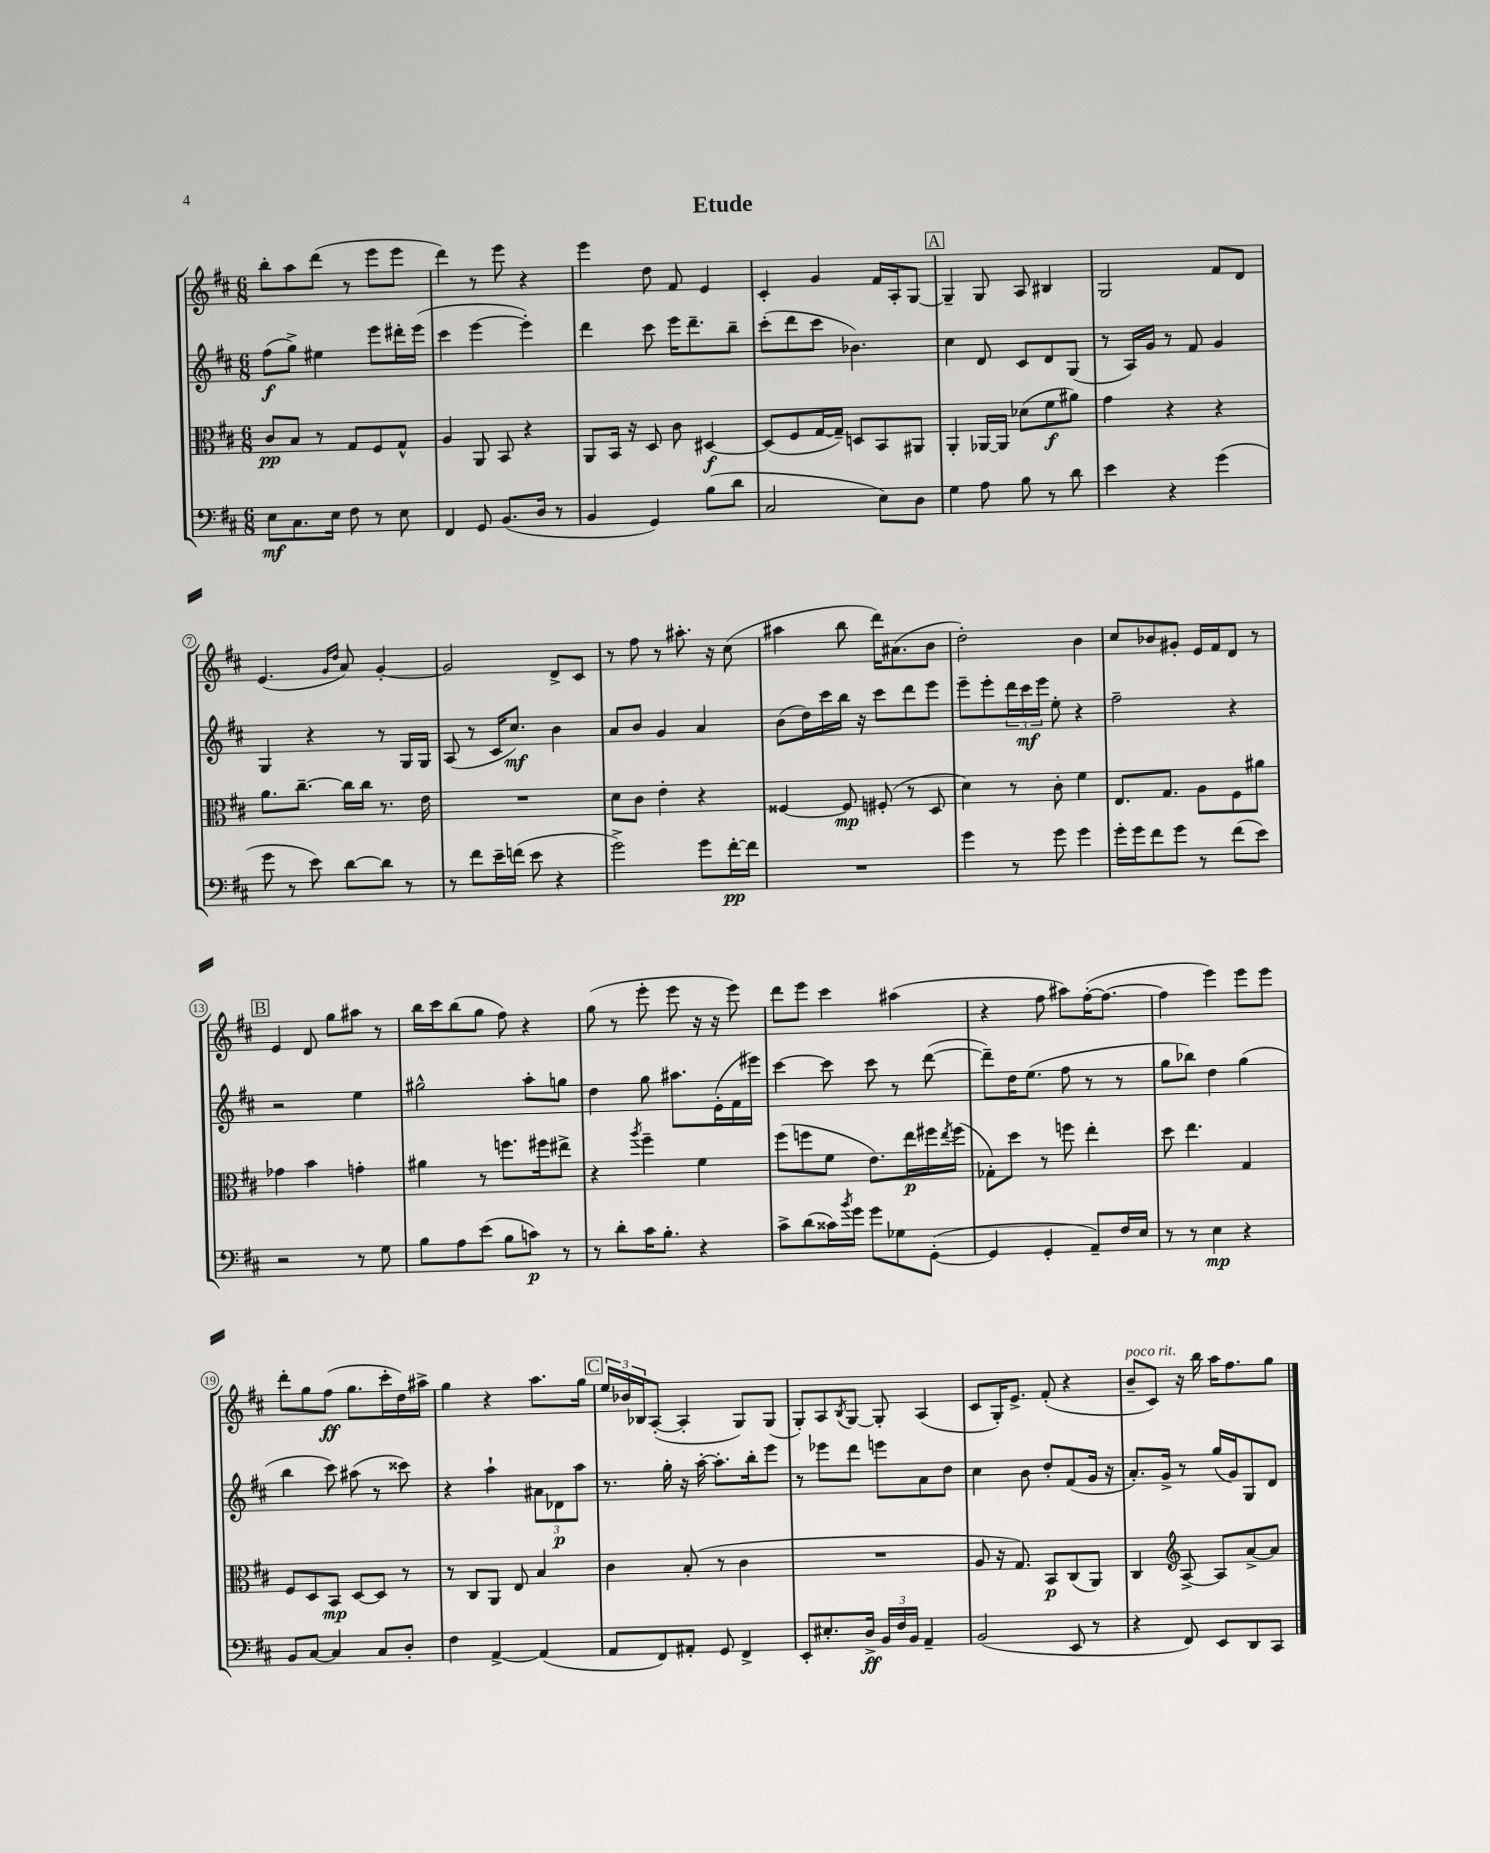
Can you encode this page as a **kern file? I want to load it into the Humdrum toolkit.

**kern	**dynam	**kern	**dynam	**kern	**dynam	**kern	**dynam
*part4	*part4	*part3	*part3	*part2	*part2	*part1	*part1
*staff4	*staff4	*staff3	*staff3	*staff2	*staff2	*staff1	*staff1
*clefF4	*	*clefC3	*	*clefG2	*	*clefG2	*
*k[f#c#]	*	*k[f#c#]	*	*k[f#c#]	*	*k[f#c#]	*
*M6/8	*	*M6/8	*	*M6/8	*	*M6/8	*
=1	=1	=1	=1	=1	=1	=1	=1
8E\L	mf	8c#/L	pp	(8ff#\L	f	8bb'\L	.
8.C#\	.	8B/J	.	8gg^\J)	.	8aa\	.
.	.	8r	.	4ee#X\	.	(8ddd\J	.
16E\Jk	.	.	.	.	.	.	.
8F#\	.	8G/L	.	.	.	8r	.
8r	.	8F#/	.	8eee\L	.	8eee\L	.
8E\	.	8G^^/J	.	16ddd#X'\L	.	8eee\J	.
.	.	.	.	(16eee\JJ	.	.	.
=2	=2	=2	=2	=2	=2	=2	=2
4FF#/	.	4A/	.	4ccc#\	.	4ddd\)	.
8GG/	.	8AA/	.	[4eee\	.	8r	.
(8.BB/L	.	8BB/	.	.	.	8eee\	.
.	.	4r	.	4eee'\])	.	4r	.
16D/Jk	.	.	.	.	.	.	.
8r	.	.	.	.	.	.	.
=3	=3	=3	=3	=3	=3	=3	=3
4BB/	.	8AA/L	.	4ddd\	.	4eee\	.
.	.	16BB/Jk	.	.	.	.	.
.	.	16r	.	.	.	.	.
4GG/)	.	8D/	.	8ccc#\	.	8dd\	.
.	.	8c#\	.	16eee\KL	.	8f#/	.
.	.	.	.	8.ddd~\	.	.	.
(8B\L	.	[4D#X/	f	.	.	4e/	.
8d\J	.	.	.	8bb~\J	.	.	.
=4	=4	=4	=4	=4	=4	=4	=4
2C#/	.	(8D#/L]	.	(8ccc#'\L	.	4c#'/	.
.	.	8F#/	.	8ddd\	.	.	.
.	.	[16G/L	.	8ccc#\J	.	4g/	.
.	.	16G~/JJ])	.	.	.	.	.
.	.	8Dn/L	.	4.b-X\)	.	.	.
8E\L)	.	8BB/	.	.	.	16f#/LL	.
.	.	.	.	.	.	16A'/J	.
8D\J	.	8AA#X/J	.	.	.	[8G/J	.
!!LO:REH:place=s1:t=A
=5	=5	=5	=5	=5	=5	=5	=5
4G\	.	4AA'/	.	4cc#\	.	4G~/]	.
8A\	.	[16AA-X/LL	.	8d/	.	8G/	.
.	.	16AA-/JJ]	.	.	.	.	.
8B\	.	(8d-X\L	.	8c#/L	.	8A/	.
8r	.	8f#\	f	8d/	.	4B#X/	.
8d\	.	8a#X\J)	.	(8G/J	.	.	.
=6	=6	=6	=6	=6	=6	=6	=6
4e\	.	4g\	.	8r	.	2G/	.
.	.	.	.	16A/LL)	.	.	.
.	.	.	.	16g/JJ	.	.	.
4r	.	4r	.	8r	.	.	.
.	.	.	.	8f#/	.	.	.
(4g\	.	4r	.	4g/	.	8f#/L	.
.	.	.	.	.	.	8d/J	.
!!LO:LB:g=z
=7	=7	=7	=7	=7	=7	=7	=7
8g\	.	8.a\L	.	4G/	.	(4.e/	.
8r	.	.	.	.	.	.	.
.	.	[8.cc#~\J	.	.	.	.	.
8e\)	.	.	.	4r	.	.	.
.	.	.	.	.	.	16qqg/LL	.
.	.	.	.	.	.	16qqdd/JJ	.
[8d\L	.	16cc#\LL]	.	.	.	8a/)	.
.	.	16cc#\JJ	.	.	.	.	.
8d\J]	.	8.r	.	8r	.	[4g'/	.
8r	.	.	.	16G/LL	.	.	.
.	.	16e\	.	16G/JJ	.	.	.
=8	=8	=8	=8	=8	=8	=8	=8
8r	.	2.r	.	(8A/	.	2g/]	.
8f#\L	.	.	.	8r	.	.	.
16e~\L	.	.	.	16c#/KL	.	.	.
(16fn\JJ	.	.	.	8.cc#/J)	mf	.	.
8e\	.	.	.	.	.	.	.
4r	.	.	.	4b\	.	8d^/L	.
.	.	.	.	.	.	8c#/J	.
=9	=9	=9	=9	=9	=9	=9	=9
2g^\)	.	8d\L	.	8a/L	.	8r	.
.	.	8c#\J	.	8b/J	.	8ff#\	.
.	.	4e'\	.	4g/	.	8r	.
.	.	.	.	.	.	8.aa#X'\	.
8g\L	.	4r	.	4a/	.	.	.
.	.	.	.	.	.	16r	.
[16f#'\L	pp	.	.	.	.	(8cc#\	.
16f#\JJ]	.	.	.	.	.	.	.
=10	=10	=10	=10	=10	=10	=10	=10
2.r	.	[4F##X/	.	(8b\L	.	4aa#X\	.
.	.	.	.	16dd\L)	.	.	.
.	.	.	.	16ccc#\	.	.	.
.	.	8F##/]	mp	16bb\JJ	.	8bb\	.
.	.	.	.	16r	.	.	.
.	.	(8F#X'/	.	8ccc#\L	.	16ddd\KL)	.
.	.	.	.	.	.	(8.a#X\	.
.	.	8r	.	8ddd\	.	.	.
.	.	8D/	.	8eee\J	.	8b\J	.
=11	=11	=11	=11	=11	=11	=11	=11
4g\	.	4d\)	.	8eee~\L	.	2dd'\)	.
.	.	.	.	8eee'\	.	.	.
8r	.	8r	.	24ddd\L	.	.	.
.	.	.	.	24ccc#\	mf	.	.
.	.	.	.	24eee\JJ	.	.	.
8g\	.	8c#'\	.	8ee'\	.	.	.
4g\	.	4f#\	.	4r	.	4b\	.
=12	=12	=12	=12	=12	=12	=12	=12
16g'\LL	.	8.E/L	.	2ff#~\	.	8cc#/L	.
16g\J	.	.	.	.	.	.	.
8f#\	.	.	.	.	.	8b-X/	.
.	.	8.G/J	.	.	.	.	.
8g\J	.	.	.	.	.	8g#X'/J	.
8r	.	8A\L	.	.	.	16e/LL	.
.	.	.	.	.	.	16f#/J	.
(8f#\L	.	8F#\	.	4r	.	8d/J	.
8e\J)	.	8a#X\J	.	.	.	8r	.
!!LO:LB:g=z
!!LO:REH:place=s1:t=B
=13	=13	=13	=13	=13	=13	=13	=13
2r	.	4g-X\	.	2r	.	4e/	.
.	.	4b\	.	.	.	8d/	.
.	.	.	.	.	.	8gg\L	.
8r	.	4gn'\	.	4ee\	.	8aa#X\J	.
8G\	.	.	.	.	.	8r	.
=14	=14	=14	=14	=14	=14	=14	=14
8B\L	.	4a#X\	.	2gg#X^^\	.	16bb\LL	.
.	.	.	.	.	.	16ccc#\J	.
8A\	.	.	.	.	.	(8bb\	.
(8e\J	.	8r	.	.	.	8gg\J	.
8B\L	.	8.ffn\L	.	.	.	8ff#\)	.
8cn\J)	p	.	.	8aa'\L	.	4r	.
.	.	16ff#X\k	.	.	.	.	.
8r	.	8ee#X^\J	.	8ggn\J	.	.	.
=15	=15	=15	=15	=15	=15	=15	=15
8r	.	4r	.	4dd\	.	(8gg\	.
8d'\L	.	.	.	.	.	8r	.
.	.	8qaa/	.	.	.	.	.
16c#\K	.	4ff#~\	.	8gg\	.	8eee'\	.
8.B'\J	.	.	.	.	.	.	.
.	.	.	.	8.aa#X\L	.	8eee\	.
4r	.	4f#\	.	.	.	16r	.
.	.	.	.	(16e'\L	.	16r	.
.	.	.	.	16f#\	.	8eee\)	.
.	.	.	.	16eee#X\JJ)	.	.	.
=16	=16	=16	=16	=16	=16	=16	=16
8c#^\L	.	(8ff#\L	.	[4ccc#\	.	8ddd\L	.
(8d\	.	8ffn\	.	.	.	8eee\J	.
16c##X\L)	.	8f#\J	.	8ccc#\]	.	4ccc#\	.
8qb/	.	.	.	.	.	.	.
16g\JJ	.	.	.	.	.	.	.
8g\L	.	8.e\L)	.	8ccc#\	.	.	.
8G-X\	.	.	.	8r	.	(4aa#X\	.
.	.	16ee\L	p	.	.	.	.
([8GG'\J	.	16ff#X\	.	([8ddd\	.	.	.
.	.	8qee/	.	.	.	.	.
.	.	(16ff#\JJ	.	.	.	.	.
=17	=17	=17	=17	=17	=17	=17	=17
4GG/]	.	8G-X'\L)	.	8ddd~\L])	.	4r	.
.	.	8dd\J	.	16dd\K	.	.	.
.	.	.	.	(8.ee\J	.	.	.
4GG'/	.	8r	.	.	.	8ff#\	.
.	.	8ffn\	.	8ff#\	.	8aa#X\L)	.
8AA~/L)	.	4ee'\	.	8r	.	([16ff#'\K	.
.	.	.	.	.	.	8.ff#\J_	.
16F#/L	.	.	.	8r	.	.	.
16E/JJ	.	.	.	.	.	.	.
=18	=18	=18	=18	=18	=18	=18	=18
8r	.	8dd\	.	8gg\L	.	4ff#\]	.
8r	.	4.ee\	.	8bb-X\J)	.	.	.
4E\	mp	.	.	4dd\	.	4eee\)	.
4r	.	4G/	.	(4gg\	.	8eee\L	.
.	.	.	.	.	.	8eee\J	.
!!LO:LB:g=z
=19	=19	=19	=19	=19	=19	=19	=19
8BB/L	.	8F#/L	.	4bb\	.	8ddd'\L	.
[8C#/J	.	8D/	.	.	.	8gg\	.
4C#/]	.	8BB/J	mp	8ccc#\)	.	(8ff#\J	ff
.	.	[8D/L	.	(8aa#X\	.	8.gg\L	.
8C#/L	.	8D/J]	.	8r	.	.	.
.	.	.	.	.	.	16ccc#'\L	.
8D'/J	.	8r	.	8ccc##X\)	.	16dd\)	.
.	.	.	.	.	.	16aa#X^\JJ	.
=20	=20	=20	=20	=20	=20	=20	=20
4F#\	.	8r	.	4r	.	4gg\	.
.	.	8C#/L	.	.	.	.	.
[4AA^/	.	8AA/J	.	4aa`\	.	4r	.
.	.	8E/	.	.	.	.	.
(4AA/]	.	4B/	.	12a#X\L	.	8.aa\L	.
.	.	.	.	12d-X\	p	.	.
.	.	.	.	12aa\J	.	.	.
.	.	.	.	.	.	16gg\Jk	.
!!LO:REH:place=s1:t=C
=21	=21	=21	=21	=21	=21	=21	=21
8AA/L	.	4c#\	.	8.r	.	24ee/LL	.
.	.	.	.	.	.	24b-X/	.
.	.	.	.	.	.	24B-X/J	.
8FF#/)	.	.	.	.	.	([8A'/J	.
.	.	.	.	16gg'\	.	.	.
8AA#X'/J	.	(8B'/	.	16r	.	4A'/]	.
.	.	.	.	[16aa'\	.	.	.
8GG/	.	8r	.	8.aa'\L]	.	.	.
4FF#^/	.	4c#\	.	.	.	8G/L)	.
.	.	.	.	16bb'\k	.	.	.
.	.	.	.	8eee\J	.	(8G/J	.
=22	=22	=22	=22	=22	=22	=22	=22
8EE'/L	.	2.r	.	8r	.	8G'/L)	.
8.E#X'/	.	.	.	8eee-X\L	.	8A/	.
.	.	.	.	.	.	8qB/	.
.	.	.	.	8ddd\J	.	[8G/J	.
16D^/Jk	ff	.	.	.	.	.	.
24BB/LL	.	.	.	8eeen\L	.	8G'/]	.
24F#/	.	.	.	.	.	.	.
24BB/JJ	.	.	.	.	.	.	.
4AA~/	.	.	.	8a\	.	(4A/	.
.	.	.	.	8dd\J	.	.	.
=23	=23	=23	=23	=23	=23	=23	=23
(2BB/	.	8A/	.	4cc#\	.	8c#/L	.
.	.	16r	.	.	.	16G'/K)	.
.	.	8.G/)	.	.	.	8.e^/J	.
.	.	.	.	8b\	.	.	.
.	.	8BB/L	p	8dd'/L	.	(8f#'/	.
8EE/	.	(8C#/	.	(8f#/	.	4r	.
8r	.	8AA/J)	.	16g/Jk	.	.	.
.	.	.	.	16r	.	.	.
=24	=24	=24	=24	=24	=24	=24	=24
!	!	!	!	!	!	!LO:TX:a:i:t=poco rit.	!
4r	.	4C#/	.	8.a'/L)	.	8b~/L	.
.	.	.	.	.	.	8c#/J)	.
.	.	.	.	16g^/Jk	.	.	.
*	*	*clefG2	*	*	*	*	*
8FF#/)	.	[8A^/	.	8r	.	16r	.
.	.	.	.	.	.	16bb\	.
8EE/L	.	8A/L]	.	(16gg/LL	.	16aa\KL	.
.	.	.	.	16g/J)	.	8.ff#\	.
8DD/	.	[8a^/	.	8G/	.	.	.
8CC#/J	.	8a/J]	.	8d/J	.	8gg\J	.
==	==	==	==	==	==	==	==
*-	*-	*-	*-	*-	*-	*-	*-
